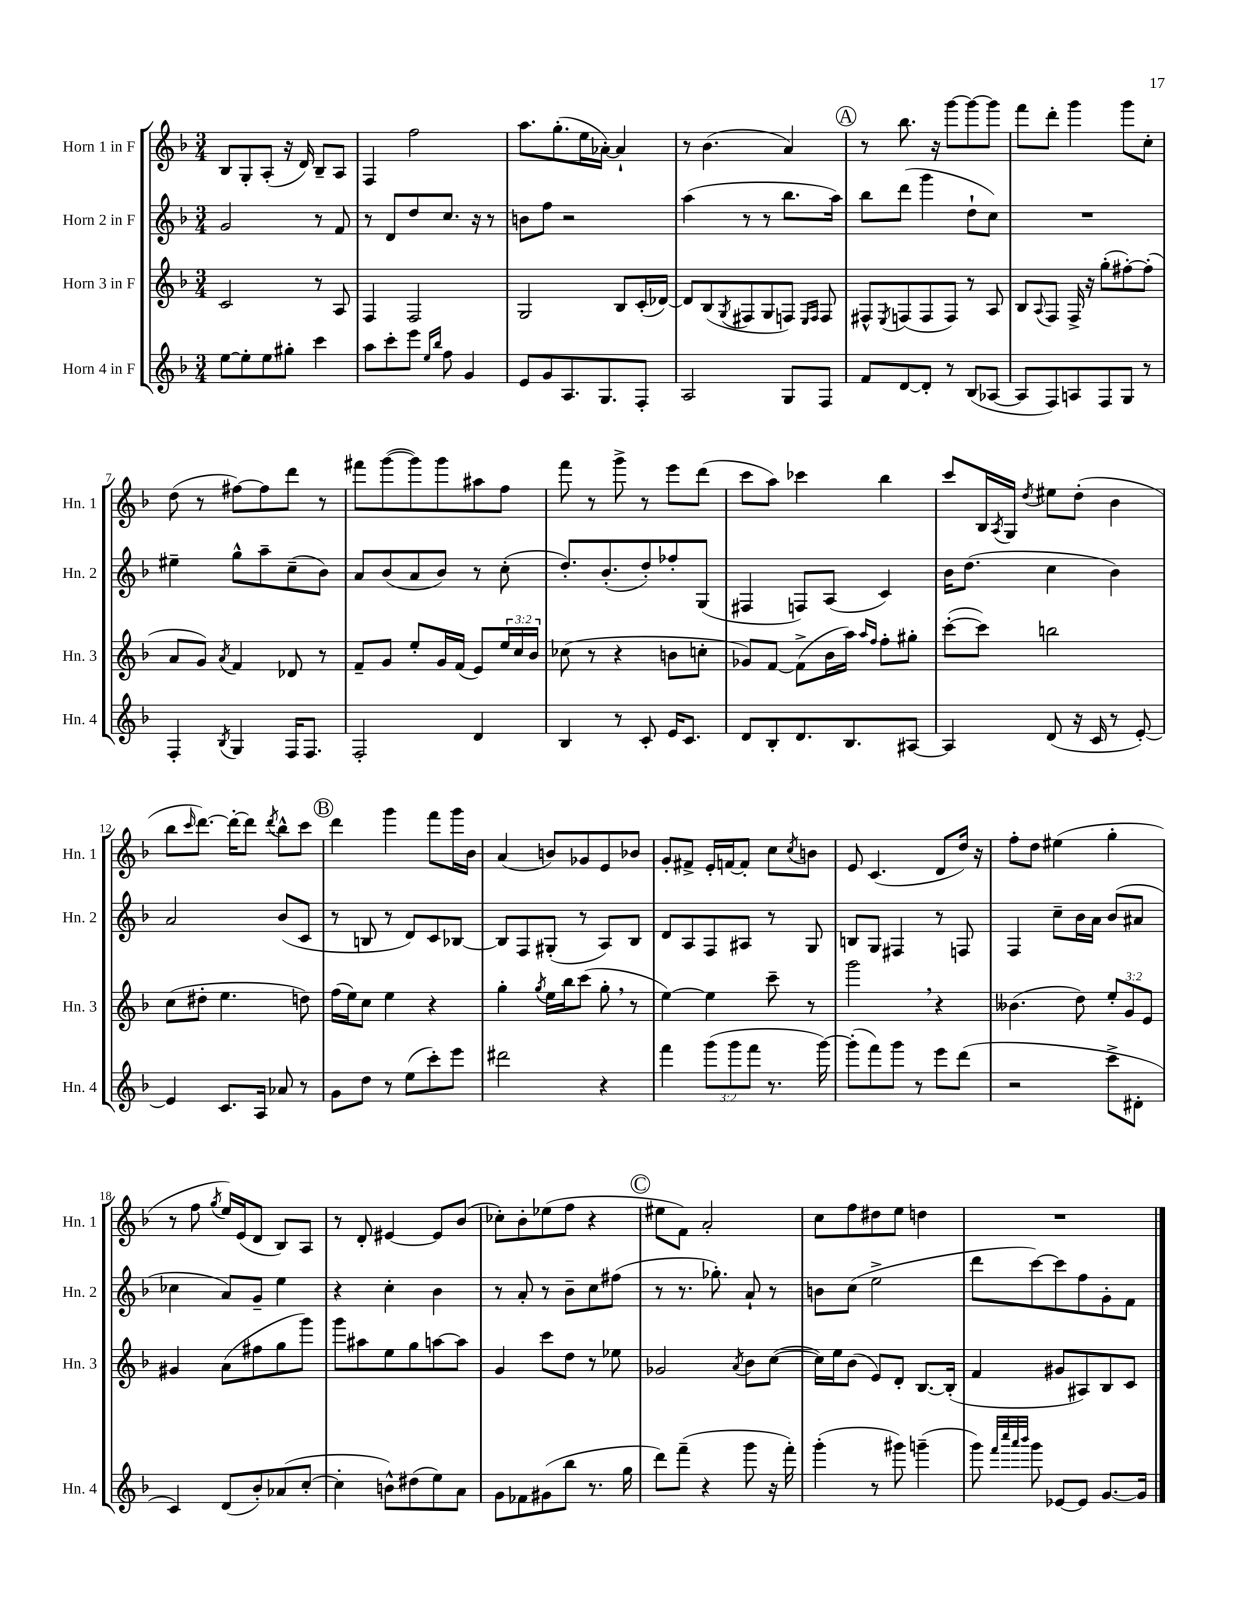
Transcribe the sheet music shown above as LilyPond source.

<<
\new StaffGroup <<
\new Staff = "s0" \with { instrumentName = "Horn 1 in F" shortInstrumentName = "Hn. 1" } {
    \clef treble \key f \major \numericTimeSignature \time 3/4
    bes8 g8-. a8-.( r16 d'16) bes8-- a8 |
    f4 f''2 |
    a''8. g''8.-.( e''16 aes'16~-.) aes'4-! |
    r8 bes'4.( a'4) |
    \mark \markup { \circle "A" } r8 bes''8. r16 g'''8~ g'''8~ g'''8 |
    f'''8 d'''8-. g'''4 g'''8 c''8-. |
    d''8( r8 fis''8~) fis''8 d'''8 r8 |
    fis'''8 g'''8~( g'''8) g'''8 ais''8 f''8 |
    f'''8 r8 g'''8-> r8 e'''8 d'''8( |
    c'''8 a''8) ces'''4 bes''4 |
    c'''8 bes16 \acciaccatura { a8 } g16 \acciaccatura { d''8 } eis''8 d''8-.( bes'4 |
    bes''8 \grace { c'''16 } d'''8.~) d'''16~-. d'''8 \acciaccatura { d'''8 } bes''8-^ c'''8 |
    \mark \markup { \circle "B" } d'''4 g'''4 f'''8 g'''16 bes'16 |
    a'4( b'8) ges'8 e'8 bes'8 |
    g'8-. fis'8-> e'16-. f'16~ f'8-. c''8 \acciaccatura { c''8 } b'8 |
    e'8 c'4.( d'8 d''16) r16 |
    f''8-. d''8 eis''4( g''4-. |
    r8 f''8 \acciaccatura { g''8 } e''16) e'16( d'8 bes8) a8 |
    r8 d'8-. eis'4~ eis'8 bes'8( |
    ces''8-.) bes'8-. ees''8( f''8 r4 |
    \mark \markup { \circle "C" } eis''8 f'8) a'2-. |
    c''8 f''8 dis''8 e''8 d''4 |
    R2. \bar "|." |
}
\new Staff = "s1" \with { instrumentName = "Horn 2 in F" shortInstrumentName = "Hn. 2" } {
    \clef treble \key f \major \numericTimeSignature \time 3/4
    g'2 r8 f'8 |
    r8 d'8 d''8 c''8. r16 r8 |
    b'8 f''8 r2 |
    a''4( r8 r8 bes''8. a''16) |
    \mark \markup { \circle "A" } bes''8 d'''8( g'''4 d''8-! c''8) |
    R2. |
    eis''4-- g''8-^ a''8-- c''8--( bes'8) |
    a'8 bes'8( a'8 bes'8) r8 c''8-.( |
    d''8.-.) bes'8.-.( d''8-.) fes''8-. g8( |
    fis4 f8) a8( c'4) |
    bes'16 d''8.( c''4 bes'4) |
    a'2 bes'8( c'8 |
    \mark \markup { \circle "B" } r8 b8 r8 d'8) c'8 bes8~ |
    bes8 f8 gis8-.( r8 a8) bes8 |
    d'8 a8 f8 ais8 r8 g8 |
    b8 g8 fis4 r8 f8 |
    f4 c''8-- bes'16 a'16 bes'8( ais'8 |
    ces''4 a'8) g'8-- e''4 |
    r4 c''4-. bes'4 |
    r8 a'8-. r8 bes'8-- c''8 fis''8( |
    \mark \markup { \circle "C" } r8 r8. ges''8.-.) a'8-! r8 |
    b'8 c''8( e''2-> |
    d'''8 c'''8~) c'''8 f''8 g'8-. f'8 \bar "|." |
}
\new Staff = "s2" \with { instrumentName = "Horn 3 in F" shortInstrumentName = "Hn. 3" } {
    \clef treble \key f \major \numericTimeSignature \time 3/4 \override Staff.TupletNumber.text = #tuplet-number::calc-fraction-text
    c'2 r8 a8 |
    f4 f2 |
    g2 bes8 c'16-.( des'16~) |
    des'8 bes8( \acciaccatura { g8 } fis8 g8 f8) \grace { e16 f16 } f8 |
    \mark \markup { \circle "A" } fis8-^ \acciaccatura { e8 } f8( f8 f8) r8 a8 |
    bes8 \appoggiatura { a8 } f8 f16-> r16 g''8-.( fis''8~-.) fis''8-.( |
    a'8 g'8) \acciaccatura { a'8 } f'4 des'8 r8 |
    f'8-- g'8 e''8-. g'16 f'16( e'8) \tuplet 3/2 { e''16 c''16 bes'16 } |
    ces''8( r8 r4 b'8 c''8-. |
    ges'8) f'8~ f'8->( bes'16 a''16) \grace { a''16 f''16 } f''8-. gis''8-. |
    c'''8~-.( c'''8) b''2 |
    c''8( dis''8-. e''4. d''8) |
    \mark \markup { \circle "B" } f''16( e''16) c''8 e''4 r4 |
    g''4-. \acciaccatura { g''8 } e''16 bes''16 c'''8( g''8-. \breathe r8 |
    e''4~) e''4 c'''8-- r8 |
    g'''2 \breathe r4 |
    beses'4.( d''8) \tuplet 3/2 { e''8-. g'8 e'8 } |
    gis'4 a'8( fis''8 g''8 g'''8) |
    g'''8 ais''8 e''8 g''8 a''8~ a''8 |
    g'4 c'''8 d''8 r8 ees''8 |
    \mark \markup { \circle "C" } ges'2 \acciaccatura { a'8 } bes'8 c''8~( |
    c''16) e''16 bes'8( e'8) d'8-. bes8.~ bes16-.( |
    f'4 gis'8 ais8) bes8 c'8 \bar "|." |
}
\new Staff = "s3" \with { instrumentName = "Horn 4 in F" shortInstrumentName = "Hn. 4" } {
    \clef treble \key f \major \numericTimeSignature \time 3/4 \override Staff.TupletNumber.text = #tuplet-number::calc-fraction-text
    e''8~ e''8-. e''8 gis''8-. c'''4 |
    a''8 c'''8-. e'''8 \grace { e''16 bes''16 } f''8 g'4 |
    e'8 g'8 a8. g8. f8-. |
    a2 g8 f8 |
    \mark \markup { \circle "A" } f'8 d'8~ d'8-. r8 bes8( aes8~ |
    aes8 f8) a8 f8 g8 r8 |
    f4-. \acciaccatura { bes8 } g4 f16 f8. |
    f2-. d'4 |
    bes4 r8 c'8-. e'16 c'8. |
    d'8 bes8-. d'8. bes8. ais8~ |
    ais4 d'8( r16 c'16 r8 e'8~-.) |
    e'4 c'8. a16 aes'8 r8 |
    \mark \markup { \circle "B" } g'8 d''8 r8 e''8( c'''8-.) e'''8 |
    dis'''2 r4 |
    f'''4 \tuplet 3/2 { g'''8( g'''8 f'''8 } r8. g'''16~) |
    g'''8-.( f'''8) g'''8 r8 e'''8 d'''8( |
    r2 c'''8-> dis'8-. |
    c'4) d'8( bes'8-.) aes'8( c''8~-. |
    c''4-. b'8-^) dis''8( e''8) a'8 |
    g'8 fes'8 gis'8( bes''8 r8. g''16 |
    \mark \markup { \circle "C" } d'''8) f'''8--( r4 g'''8 r16 f'''16-.) |
    g'''4-.( r8 gis'''8) g'''4--( |
    g'''8) \grace { f'''32 c''''32 a'''32 bes'''32 } g'''8 ees'8~ ees'8 g'8.~ g'16 \bar "|." |
}
>>
>>
